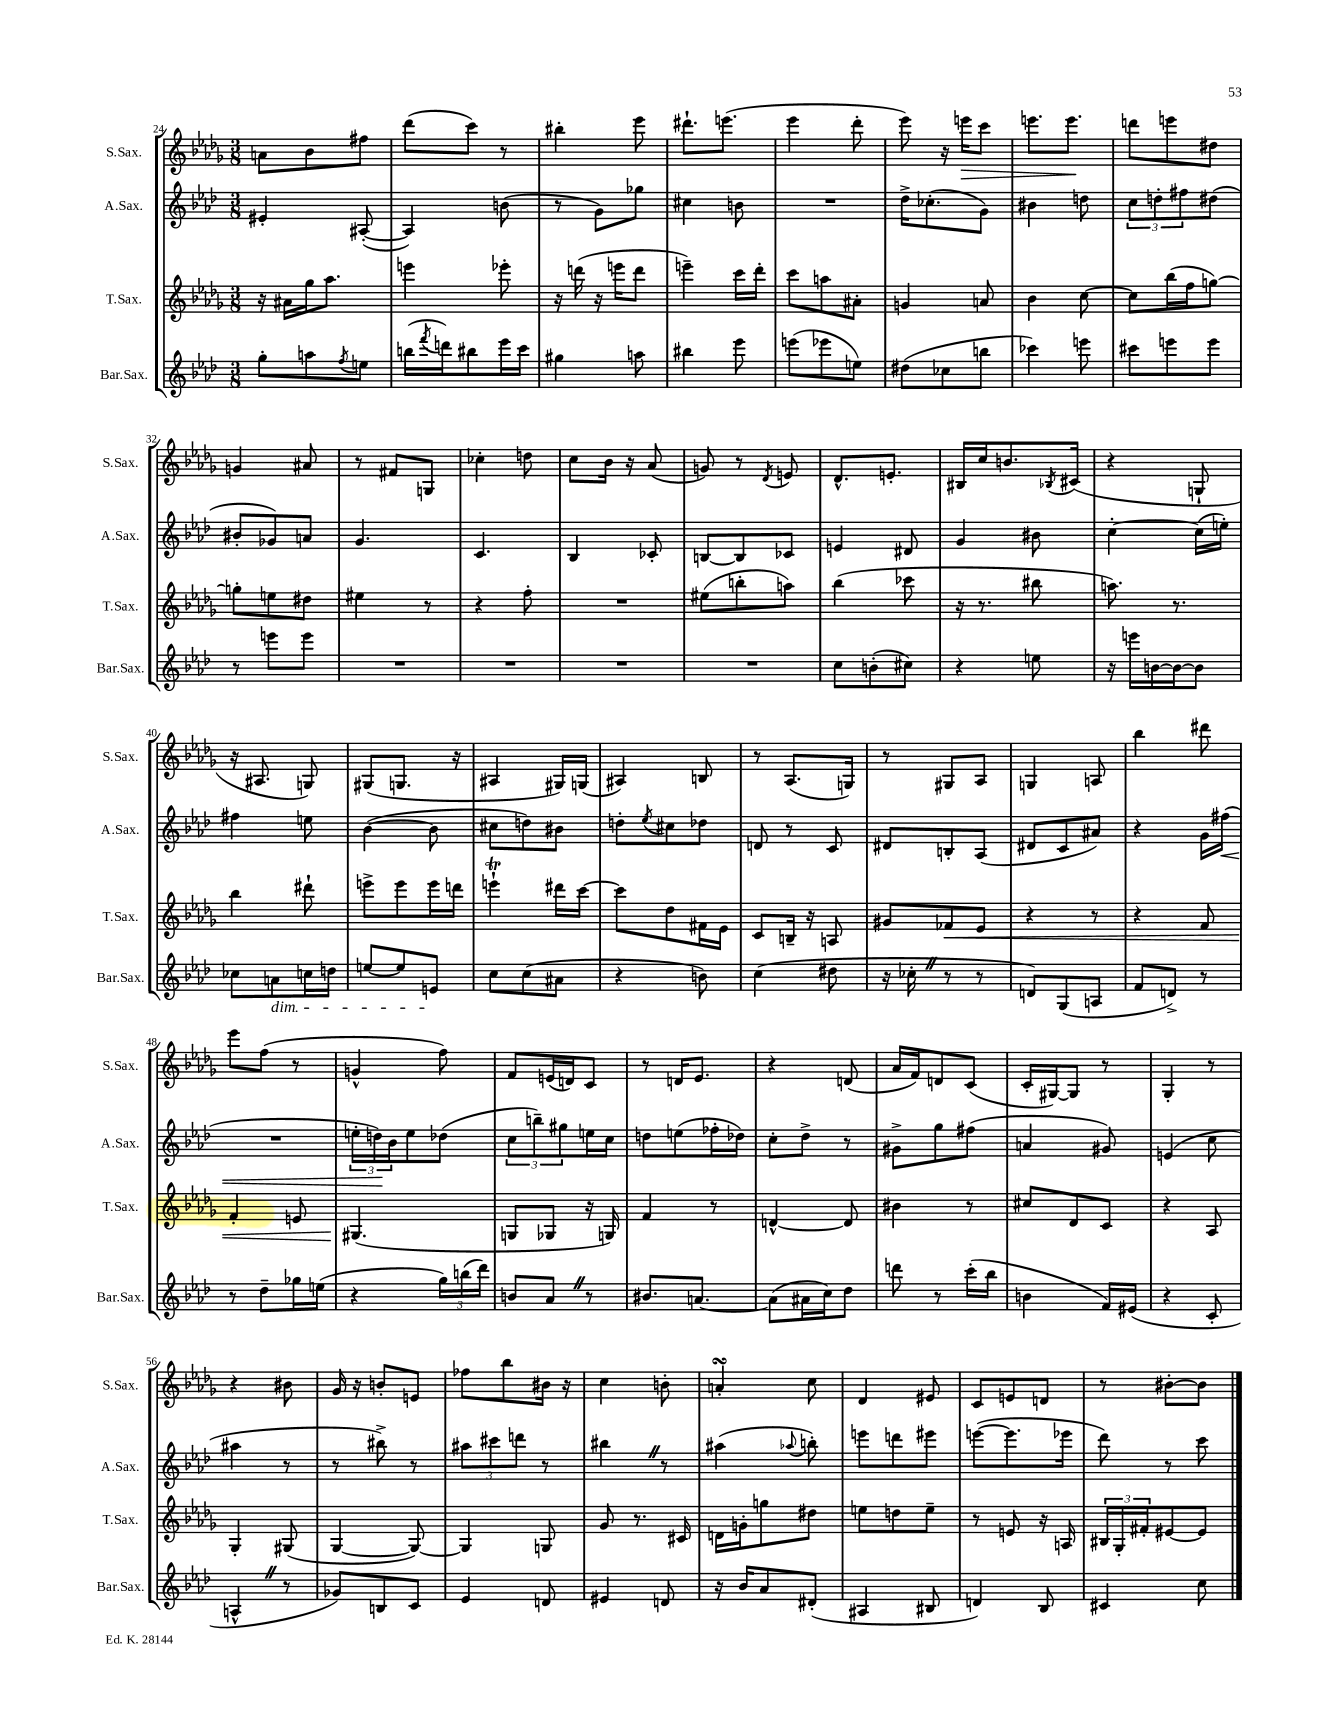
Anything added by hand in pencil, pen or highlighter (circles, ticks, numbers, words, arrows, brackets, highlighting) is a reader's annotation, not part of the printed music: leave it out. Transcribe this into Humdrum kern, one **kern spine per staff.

**kern	**kern	**dynam	**kern	**dynam	**kern	**dynam
*part4	*part3	*part3	*part2	*part2	*part1	*part1
*staff4	*staff3	*staff3	*staff2	*staff2	*staff1	*staff1
*I"Bar.Sax.	*I"T.Sax.	*	*I"A.Sax.	*	*I"S.Sax.	*
*I'Bar.Sax.	*I'T.Sax.	*	*I'A.Sax.	*	*I'S.Sax.	*
*clefG2	*clefG2	*	*clefG2	*	*clefG2	*
*k[b-e-a-d-]	*k[b-e-a-d-g-]	*	*k[b-e-a-d-]	*	*k[b-e-a-d-g-]	*
*M3/8	*M3/8	*	*M3/8	*	*M3/8	*
=24	=24	=24	=24	=24	=24	=24
8gg'\L	16r	.	4e#X'/	.	8an\L	.
.	16a#X\LL	.	.	.	.	.
8aan\	16gg-\J	.	.	.	8b-\	.
.	8.aa-\J	.	.	.	.	.
8qff/	.	.	.	.	.	.
8een\J	.	.	([8A#X'/	.	8ff#X\J	.
=25	=25	=25	=25	=25	=25	=25
(16bbn\LL	4eeen\	.	4A#/])	.	(8ddd-\L	.
8qfff/	.	.	.	.	.	.
16dddn\J)	.	.	.	.	.	.
8bb#X\	.	.	.	.	8ccc\J)	.
16eee-\L	8eee-X'\	.	(8bn\	.	8r	.
16ccc\JJ	.	.	.	.	.	.
=26	=26	=26	=26	=26	=26	=26
4gg#X\	16r	.	8r	.	4bb#X'\	.
.	(16dddn\	.	.	.	.	.
.	16r	.	8g\L)	.	.	.
.	16eeen\KL	.	.	.	.	.
8aan\	8ddd\J	.	8gg-X\J	.	8eee-\	.
=27	=27	=27	=27	=27	=27	=27
4bb#X\	4eeen~\)	.	4cc#X\	.	8.ddd#X`\L	.
.	.	.	.	.	(8.eeen\J	.
8eee-\	16ccc\LL	.	8bn\	.	.	.
.	16ddd-'\JJ	.	.	.	.	.
=28	=28	=28	=28	=28	=28	=28
(8eeen\L	8ccc\L	.	4.r	.	4eee-\	.
8eee-X\	8aan\	.	.	.	.	.
8een\J)	8a#X'\J	.	.	.	8ddd-'\	.
=29	=29	=29	=29	=29	=29	=29
(8dd#X\L	4gn/	.	16dd-^\KL	.	8eee-\)	.
.	.	.	(8.cc-X'\	.	.	.
8cc-X\	.	.	.	.	16r	.
!	!	!	!	!	!	!LO:HP:b
.	.	.	.	.	16eeen\KL	>
8bbn\J	8an/	.	8g\J)	.	8ccc\J	.
=30	=30	=30	=30	=30	=30	=30
4ccc-X\)	4b-\	.	4b#X\	.	8.eeen\L	.
.	.	.	.	.	8.eee\J	.
8eeen\	[8cc\	.	8ddn\	.	.	.
.	.	.	.	.	.	]
=31	=31	=31	=31	=31	=31	=31
8ccc#X\L	8cc\L]	.	12cc\L	.	8dddn\L	.
.	.	.	12ddn'\	.	.	.
8eeen\	(16bb-\L	.	.	.	8eeen\	.
.	.	.	12ff#X\	.	.	.
.	16ff\J	.	.	.	.	.
8eee\J	[8ggn\J)	.	(8dd#X\J	.	8dd#X\J	.
!!LO:LB:g=z
=32	=32	=32	=32	=32	=32	=32
8r	8ggn'\L]	.	8b#X'/L	.	4gn/	.
8eeen\L	8een\	.	8g-X/)	.	.	.
8eee\J	8dd#X\J	.	8an/J	.	8a#X/	.
=33	=33	=33	=33	=33	=33	=33
4.r	4ee#X\	.	4.g/	.	8r	.
.	.	.	.	.	8f#X/L	.
.	8r	.	.	.	8Gn/J	.
=34	=34	=34	=34	=34	=34	=34
4.r	4r	.	4.c/	.	4cc-X'\	.
.	8ff'\	.	.	.	8ddn\	.
=35	=35	=35	=35	=35	=35	=35
4.r	4.r	.	4B-/	.	8cc\L	.
.	.	.	.	.	16b-\Jk	.
.	.	.	.	.	16r	.
.	.	.	8c-X'/	.	(8a-/	.
=36	=36	=36	=36	=36	=36	=36
4.r	(8ee#X\L	.	[8Bn/L	.	8gn/)	.
.	8bbn'\	.	8B/]	.	8r	.
.	.	.	.	.	8qd-/	.
.	8aan\J)	.	8c-X/J	.	8en/	.
=37	=37	=37	=37	=37	=37	=37
8cc\L	(4bb-\	.	4en/	.	8.d-^^/L	.
(8bn'\	.	.	.	.	.	.
.	.	.	.	.	8.en'/J	.
8cc#X\J)	8ccc-X\	.	8d#X/	.	.	.
=38	=38	=38	=38	=38	=38	=38
4r	16r	.	4g/	.	16B#X/LL	.
.	8.r	.	.	.	16cc/J	.
.	.	.	.	.	8.bn/	.
8een\	8bb#X\	.	8b#X\	.	.	.
.	.	.	.	.	8qB-X/	.
.	.	.	.	.	(16c#X/Jk	.
=39	=39	=39	=39	=39	=39	=39
16r	8.aan\)	.	[4cc'\	.	4r	.
16eeen\LL	.	.	.	.	.	.
[16bn\	.	.	.	.	.	.
16b\J_	8.r	.	.	.	.	.
8b\J]	.	.	(16cc\LL]	.	8Gn`/	.
.	.	.	16een'\JJ)	.	.	.
!!LO:LB:g=z
=40	=40	=40	=40	=40	=40	=40
8cc-X\L	4bb-\	.	4ff#X\	.	16r	.
.	.	.	.	.	8.A#X/	.
!LO:TX:b:i:t=dim.	!	!	!	!	!	!
8an\	.	.	.	.	.	.
16ccn\L	8ddd#X`\	.	8een\	.	8Gn/)	.
16ddn\JJ	.	.	.	.	.	.
=41	=41	=41	=41	=41	=41	=41
[8een/L	8eeen^\L	.	([4b-\	.	(8G#X/L	.
8ee/]	8eee\	.	.	.	8.Gn/J	.
8en/J	16eee\L	.	8b-\]	.	.	.
.	16dddn\JJ	.	.	.	16r	.
=42	=42	=42	=42	=42	=42	=42
8cc\L	4eeent`\	.	8cc#X\L	.	4A#X/	.
(8cc\	.	.	8ddn\)	.	.	.
8a#X\J	16ddd#X\LL	.	8b#X\J	.	16G#X/LL)	.
.	[16ccc\JJ	.	.	.	(16Gn/JJ	.
=43	=43	=43	=43	=43	=43	=43
4r	8ccc\L]	.	8ddn'\L	.	4A#X/)	.
.	.	.	8qee-/	.	.	.
.	8dd-\	.	8cc#X\	.	.	.
8bn\)	16f#X\L	.	8dd-X\J	.	8Bn/	.
.	16e-\JJ	.	.	.	.	.
=44	=44	=44	=44	=44	=44	=44
(4cc\	8c/L	.	8dn/	.	8r	.
.	16Bn~/Jk	.	8r	.	(8.A-/L	.
.	16r	.	.	.	.	.
8dd#X\	8An/	.	8c/	.	.	.
.	.	.	.	.	16Gn/Jk)	.
=45	=45	=45	=45	=45	=45	=45
16r	8g#X/L	.	8d#X/L	.	8r	.
16cc-X'Z\	.	.	.	.	.	.
!	!	!LO:HP:b	!	!	!	!
8r	8f-X/	<	8Bn'/	.	8G#X/L	.
8r	8e-/J	.	(8A-/J	.	8A-/J	.
=46	=46	=46	=46	=46	=46	=46
8dn/L)	4r	.	8d#X/L	.	4Gn/	.
(8G/	.	.	8c/	.	.	.
8An/J	8r	.	8a#X/J)	.	8An/	.
=47	=47	=47	=47	=47	=47	=47
8f/L	4r	.	4r	.	4bb-\	.
8dn^/J)	.	.	.	.	.	.
8r	8f/	.	16g\LL	.	8ddd#X\	.
!	!	!	!	!LO:HP:b	!	!
.	.	.	(16ff#X\JJ	<	.	.
!!LO:LB:g=z
=48	=48	=48	=48	=48	=48	=48
8r	4f'/	.	4.r	.	8eee-\L	.
8dd-~\L	.	.	.	.	(8ff\J	.
16gg-X\L	8en/	.	.	.	8r	.
(16een\JJ	.	.	.	.	.	.
=49	=49	=49	=49	=49	=49	=49
4r	(4.G#X/	.	24een'\LL	.	4gn^^/	.
.	.	.	24ddn\)	.	.	.
.	.	.	24b-\J	[	.	.
.	.	.	8ee\	.	.	.
24gg\LL)	.	.	(8dd-X\J	.	8ff\)	.
(24bbn\	.	.	.	.	.	.
24ddd-\JJ)	.	.	.	.	.	.
.	.	[	.	.	.	.
=50	=50	=50	=50	=50	=50	=50
8bn/L	8Gn/L	.	12cc\L	.	8f/L	.
.	.	.	12bbn~\)	.	.	.
8a-Z/J	8G-X/J	.	.	.	(16en/L	.
.	.	.	12gg#X\	.	.	.
.	.	.	.	.	16dn/J)	.
8r	16r	.	16een\L	.	8c/J	.
.	16Gn/)	.	16cc\JJ	.	.	.
=51	=51	=51	=51	=51	=51	=51
8.b#X/L	4f/	.	8ddn\L	.	8r	.
.	.	.	(8een\	.	16dn/KL	.
[8.an/J	.	.	.	.	8.e-/J	.
.	8r	.	16ff-X'\L	.	.	.
.	.	.	16dd-X\JJ)	.	.	.
=52	=52	=52	=52	=52	=52	=52
(8a\L]	[4dn^^/	.	8cc'\L	.	4r	.
16a#X\L	.	.	8dd-^\J	.	.	.
16cc\J)	.	.	.	.	.	.
8dd-\J	8d/]	.	8r	.	(8dn/	.
=53	=53	=53	=53	=53	=53	=53
8dddn\	4b#X\	.	8g#X^\L	.	16a-/LL	.
.	.	.	.	.	16f/J)	.
8r	.	.	8gg\	.	8dn/	.
(16ccc'\LL	8r	.	(8ff#X\J	.	(8c/J	.
16bb-\JJ	.	.	.	.	.	.
=54	=54	=54	=54	=54	=54	=54
4bn\	8cc#X/L	.	4an/	.	16c'/LL	.
.	.	.	.	.	[16G#X/J)	.
.	8d-/	.	.	.	8G#/J]	.
16f/LL)	8c/J	.	8g#X/)	.	8r	.
(16e#X/JJ	.	.	.	.	.	.
=55	=55	=55	=55	=55	=55	=55
4r	4r	.	(4en/	.	4G-'/	.
8c'/	8A-/	.	8cc\	.	8r	.
!!LO:LB:g=z
=56	=56	=56	=56	=56	=56	=56
4An^^Z/	4G-'/	.	4aa#X\	.	4r	.
8r	(8G#X/	.	8r	.	8b#X\	.
=57	=57	=57	=57	=57	=57	=57
8g-X/L)	[4G-/	.	8r	.	16g-/	.
.	.	.	.	.	16r	.
8Bn/	.	.	8bb#X^\)	.	8bn'/L	.
8c/J	8G-/_)	.	8r	.	8en/J	.
=58	=58	=58	=58	=58	=58	=58
4e-/	4G-/]	.	12aa#X\L	.	8ff-X\L	.
.	.	.	12ccc#X\	.	.	.
.	.	.	.	.	8bb-\	.
.	.	.	12dddn\J	.	.	.
8dn/	8Gn/	.	8r	.	16b#X\Jk	.
.	.	.	.	.	16r	.
=59	=59	=59	=59	=59	=59	=59
4e#X/	8g-/	.	4bb#XZ\	.	4cc\	.
.	8.r	.	.	.	.	.
8dn/	.	.	8r	.	8bn'\	.
.	16c#X/	.	.	.	.	.
=60	=60	=60	=60	=60	=60	=60
16r	16dn\LL	.	(4aa#X\	.	4ansSsS'/	.
16b-/KL	16gn'\J	.	.	.	.	.
8a-/	8ggn\	.	.	.	.	.
.	.	.	8qqaa-X/	.	.	.
(8d#X'/J	8dd#X\J	.	8bbn'\)	.	8cc\	.
=61	=61	=61	=61	=61	=61	=61
4A#X/	8een\L	.	8eeen\L	.	4d-/	.
.	8ddn\	.	8dddn\	.	.	.
8B#X/	8ee~\J	.	8eee#X\J	.	8e#X/	.
=62	=62	=62	=62	=62	=62	=62
4dn/)	8r	.	([8eeen\L	.	8c/L	.
.	8en/	.	8.eee\]	.	8en/	.
8B-/	16r	.	.	.	8dn/J	.
.	16An/	.	16eee-X\Jk	.	.	.
=63	=63	=63	=63	=63	=63	=63
4c#X/	24B#X/LL	.	8ddd-\)	.	8r	.
.	24G-'/	.	.	.	.	.
.	24f#X'/J	.	.	.	.	.
.	[8e#X/	.	8r	.	[8b#X'\L	.
8cc\	8e#/J]	.	8ccc\	.	8b#\J]	.
==	==	==	==	==	==	==
*-	*-	*-	*-	*-	*-	*-
